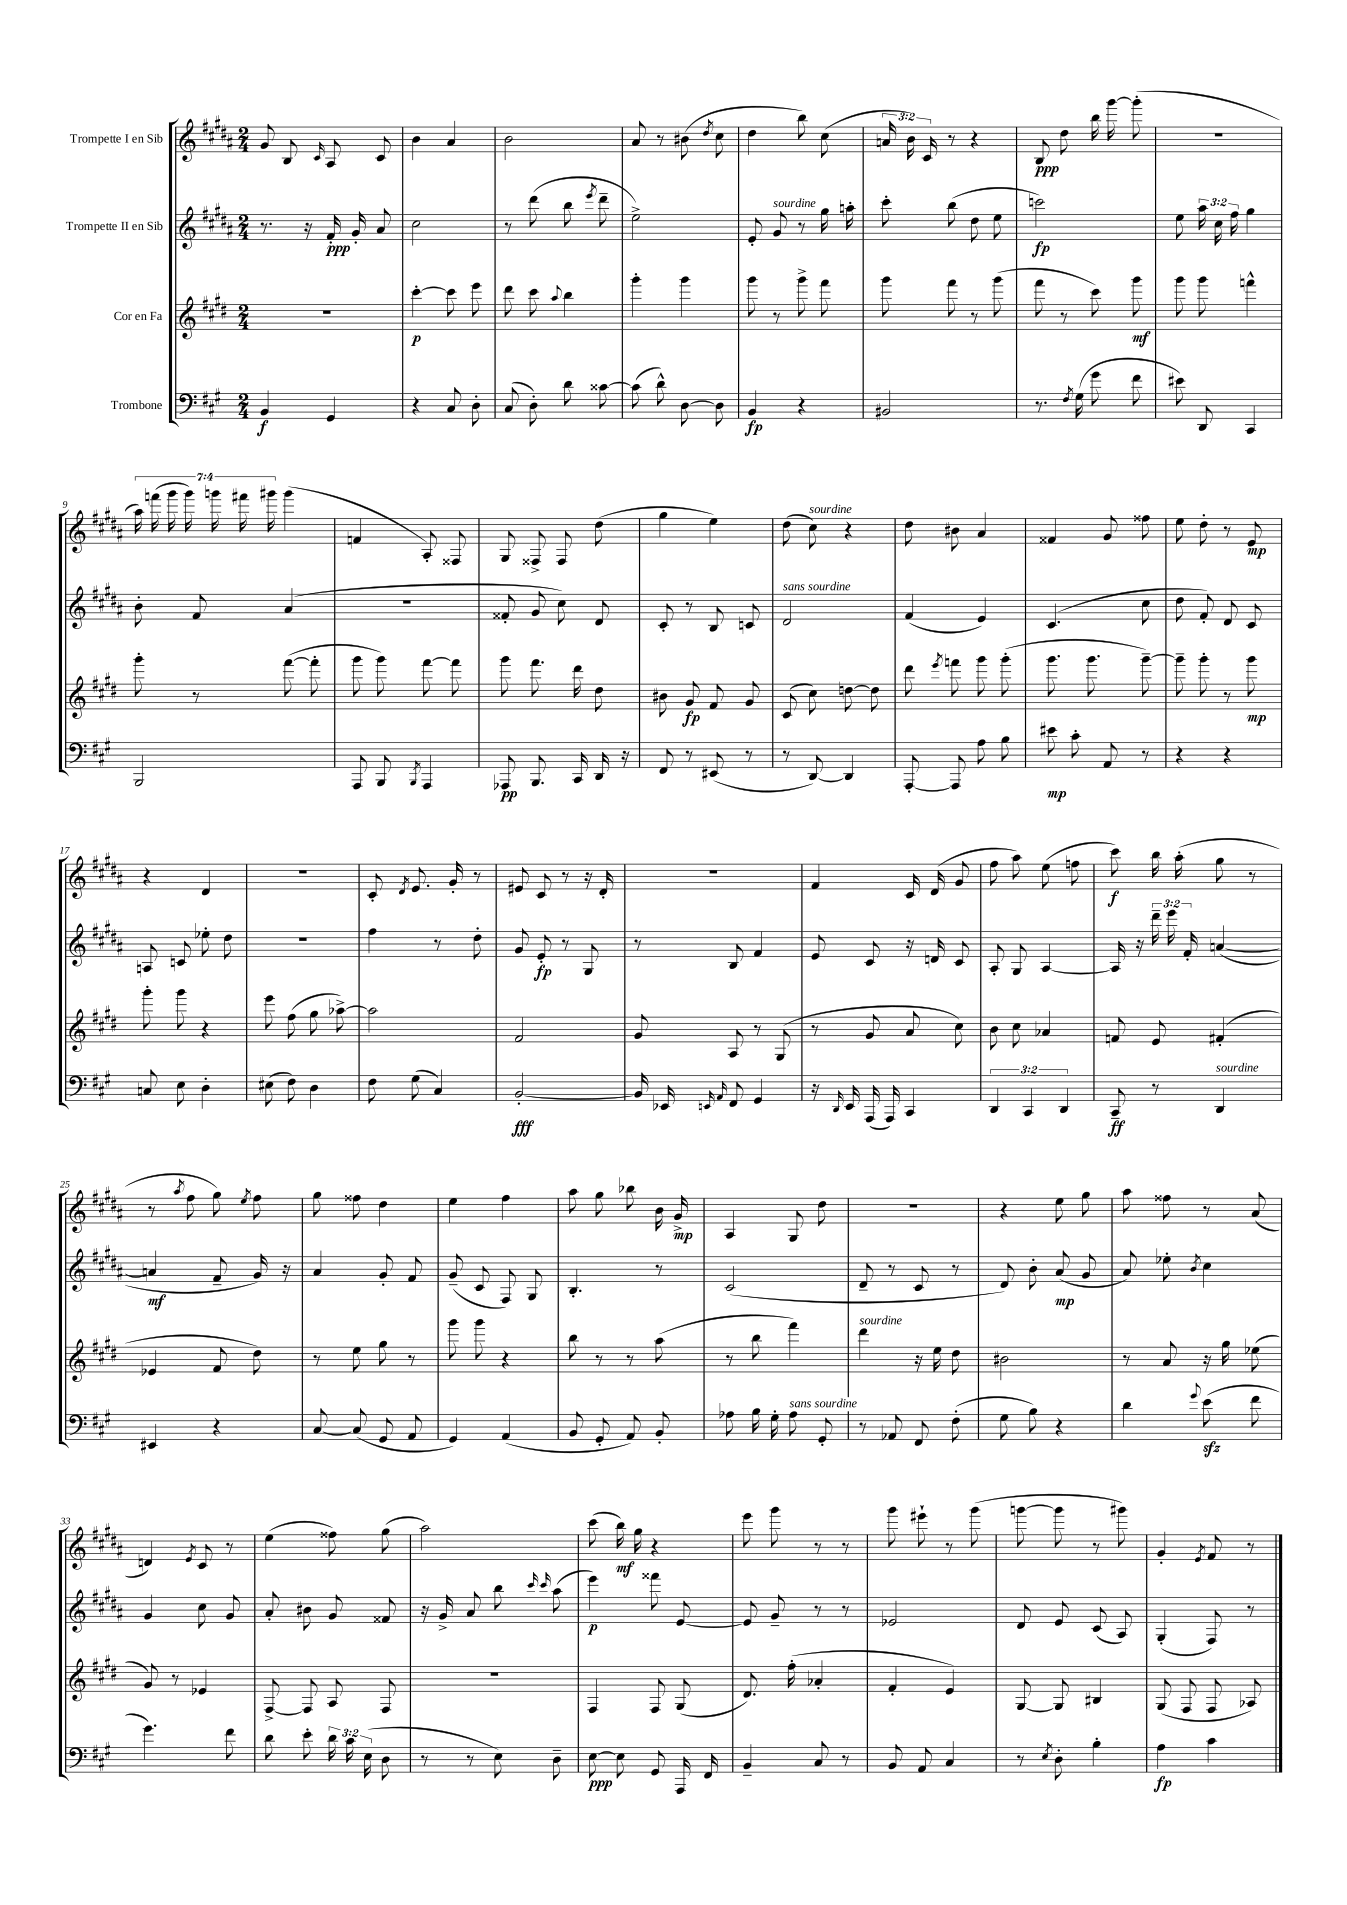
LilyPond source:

<<
\new StaffGroup <<
\new Staff = "s0" \with { instrumentName = "Trompette I en Sib" } {
    \clef treble \key b \major \numericTimeSignature \time 2/4 \override Staff.TupletNumber.text = #tuplet-number::calc-fraction-text
    \autoBeamOff gis'8 b8 \grace { cis'16 } ais8 cis'8 |
    b'4 ais'4 |
    b'2 |
    ais'8 r8 bis'8( \acciaccatura { dis''8 } cis''8 |
    dis''4 b''8) cis''8( |
    \tuplet 3/2 { a'16 b'16) cis'16 } r8 r4 |
    b8\ppp dis''8 b''16 gis'''16~ gis'''8-.( |
    r2 |
    \tuplet 7/4 { ais''16) f'''16( gis'''16 gis'''16) g'''16 fis'''16 gis'''16 } gis'''4( |
    f'4 ais8-.) fisis8 |
    gis8 fisis8-> fisis8 dis''8( |
    gis''4 e''4) |
    dis''8( cis''8^\markup { \italic "sourdine" }) r4 |
    dis''8 bis'8 ais'4 |
    fisis'4 gis'8 fisis''8 |
    e''8 dis''8-. r8 e'8\mp |
    r4 dis'4 |
    r2 |
    cis'8-. \acciaccatura { dis'8 } e'8. gis'16-. r8 |
    eis'8 cis'8 r8 r16 dis'16-. |
    r2 |
    fis'4 cis'16 dis'16( gis'8 |
    fis''8 ais''8) e''8( f''8 |
    cis'''8\f) b''16 ais''16-.( gis''8 r8 |
    r8 \acciaccatura { ais''8 } fis''8 gis''8) \acciaccatura { e''8 } fis''8 |
    gis''8 fisis''8 dis''4 |
    e''4 fis''4 |
    ais''8 gis''8 bes''8 b'16 gis'16->\mp |
    ais4 gis8 dis''8 |
    r2 |
    r4 e''8 gis''8 |
    ais''8 fisis''8 r8 ais'8( |
    d'4) \acciaccatura { e'8 } cis'8 r8 |
    e''4( fisis''8) gis''8( |
    ais''2) |
    cis'''8( b''16\mf) gis''16 r4 |
    e'''8 gis'''8 r8 r8 |
    gis'''8 eis'''8-! r8 gis'''8( |
    g'''8~ g'''8 r8 gis'''8) |
    gis'4-. \acciaccatura { e'8 } fis'8 r8 \bar "|." |
}
\new Staff = "s1" \with { instrumentName = "Trompette II en Sib" } {
    \clef treble \key b \major \numericTimeSignature \time 2/4 \override Staff.TupletNumber.text = #tuplet-number::calc-fraction-text
    \autoBeamOff r8. r16 fis'16-.\ppp gis'16-. ais'8 |
    cis''2 |
    r8 dis'''8( b''8 \acciaccatura { e'''8 } dis'''8-- |
    e''2->) |
    e'8-. gis'8^\markup { \italic "sourdine" } r8 gis''16 a''16-. |
    cis'''8-. b''8( dis''8 e''8 |
    c'''2\fp) |
    e''8 \tuplet 3/2 { ais''16 cis''16 fis''16 } gis''4 |
    b'8-. fis'8 ais'4( |
    r2 |
    fisis'8-. gis'8 cis''8) dis'8 |
    cis'8-. r8 b8 c'8 |
    dis'2^\markup { \italic "sans sourdine" } |
    fis'4( e'4) |
    cis'4.( cis''8 |
    dis''8 fis'8-.) dis'8 cis'8 |
    a8 c'8 ees''8-. dis''8 |
    r2 |
    fis''4 r8 dis''8-. |
    gis'8 e'8-.\fp r8 gis8 |
    r8 b8 fis'4 |
    e'8 cis'8 r16 d'16 cis'8 |
    ais8-. gis8 ais4~ |
    ais16 r16 \tuplet 3/2 { dis'''16-- e'''16 fis'16-. } a'4~( |
    a'4\mf fis'8-- gis'16) r16 |
    ais'4 gis'8-. fis'8 |
    gis'8--( cis'8 fis8) gis8 |
    b4.-. r8 |
    cis'2( |
    dis'8-- r8 cis'8 r8 |
    dis'8) b'8-. ais'8\mp( gis'8 |
    ais'8) ees''8-. \acciaccatura { b'8 } cis''4 |
    gis'4 cis''8 gis'8 |
    ais'8-. bis'8 gis'8 fisis'8 |
    r16 gis'16-> ais'8 b''8 \grace { cis'''16 cis'''16 } ais''8( |
    e'''4\p) fisis'''8 e'8~ |
    e'8 gis'8-- r8 r8 |
    ees'2 |
    dis'8 e'8 cis'8( ais8) |
    gis4-.( fis8) r8 \bar "|." |
}
\new Staff = "s2" \with { instrumentName = "Cor en Fa" } {
    \clef treble \key e \major \numericTimeSignature \time 2/4
    \autoBeamOff r2 |
    cis'''4~-.\p cis'''8 e'''8 |
    dis'''8 cis'''8 \appoggiatura { a''8 } b''4 |
    gis'''4-. gis'''4 |
    gis'''8 r8 gis'''8-> fis'''8 |
    gis'''8 fis'''8 r8 gis'''8( |
    fis'''8 r8 cis'''8) gis'''8\mf |
    gis'''8 gis'''8 f'''4-^ |
    gis'''8-. r8 fis'''8~( fis'''8-. |
    gis'''8 gis'''8) fis'''8~ fis'''8 |
    gis'''8 fis'''8. dis'''16 dis''8 |
    bis'8 gis'8\fp fis'8 gis'8 |
    cis'8( cis''8) d''8~ d''8 |
    dis'''8 \acciaccatura { e'''8 } f'''8 gis'''8 gis'''8-.( |
    gis'''8. gis'''8. gis'''8~--) |
    gis'''8-- gis'''8-. r8 gis'''8\mp |
    gis'''8-. gis'''8 r4 |
    e'''8 fis''8( gis''8 aes''8~->) |
    aes''2 |
    fis'2 |
    gis'8 a8 r8 gis8( |
    r8 gis'8 a'8 cis''8) |
    b'8 cis''8 aes'4 |
    f'8 e'8 fis'4-.( |
    ees'4 fis'8 dis''8) |
    r8 e''8 gis''8 r8 |
    gis'''8 gis'''8 r4 |
    b''8 r8 r8 a''8( |
    r8 b''8 fis'''4) |
    dis'''4^\markup { \italic "sourdine" } r16 e''16 dis''8 |
    bis'2 |
    r8 a'8 r16 gis''16 ees''8( |
    gis'8) r8 ees'4 |
    fis8~-> fis8 a8 fis8 |
    R2 |
    fis4 fis8 gis8( |
    dis'8.) fis''16-.( aes'4-. |
    fis'4-. e'4) |
    gis8~ gis8 bis4 |
    gis8( fis8 fis8 aes8) \bar "|." |
}
\new Staff = "s3" \with { instrumentName = "Trombone" } {
    \clef bass \key a \major \numericTimeSignature \time 2/4 \override Staff.TupletNumber.text = #tuplet-number::calc-fraction-text
    \autoBeamOff b,4\f gis,4 |
    r4 cis8 d8-. |
    cis8( d8-.) d'8 cisis'8~ |
    cisis'8( d'8-^) d8~ d8 |
    b,4\fp r4 |
    bis,2 |
    r8. \acciaccatura { fis8 } gis16( gis'8 fis'8 |
    eis'8) d,8 cis,4 |
    b,,2 |
    a,,8 b,,8 \acciaccatura { b,,8 } a,,4 |
    aes,,8\pp b,,8. cis,16 d,16 r16 |
    fis,8 r8 eis,8( r8 |
    r8 d,8~) d,4 |
    a,,8~-. a,,8 a8 b8 |
    eis'8\mp cis'8-. a,8 r8 |
    r4 r4 |
    c8 e8 d4-. |
    eis8( fis8) d4 |
    fis8 gis8( cis4) |
    b,2~-.\fff |
    b,16 ees,16 \grace { e,16 a,16 } fis,8 gis,4 |
    r16 \grace { d,16 } e,16 a,,16( a,,16) cis,4 |
    \tuplet 3/2 { d,4 cis,4 d,4 } |
    cis,8--\ff r8 d,4^\markup { \italic "sourdine" } |
    eis,4 r4 |
    cis8~ cis8( gis,8 a,8 |
    gis,4) a,4( |
    b,8 gis,8-. a,8) b,8-. |
    aes8 b16 gis16-. aes8^\markup { \italic "sans sourdine" } gis,8-. |
    r8 aes,8 fis,8 fis8-.( |
    gis8 b8) r4 |
    d'4 \appoggiatura { gis'8 } e'8\sfz( fis'8 |
    gis'4.) fis'8 |
    d'8 e'8-. \tuplet 3/2 { d'16 cis'16 e16( } d8 |
    r8 r8 e8) d8-- |
    e8~\ppp e8 gis,8 a,,16 fis,16 |
    b,4-- cis8 r8 |
    b,8 a,8 cis4 |
    r8 \acciaccatura { e8 } d8-. b4-. |
    a4\fp cis'4 \bar "|." |
}
>>
>>
